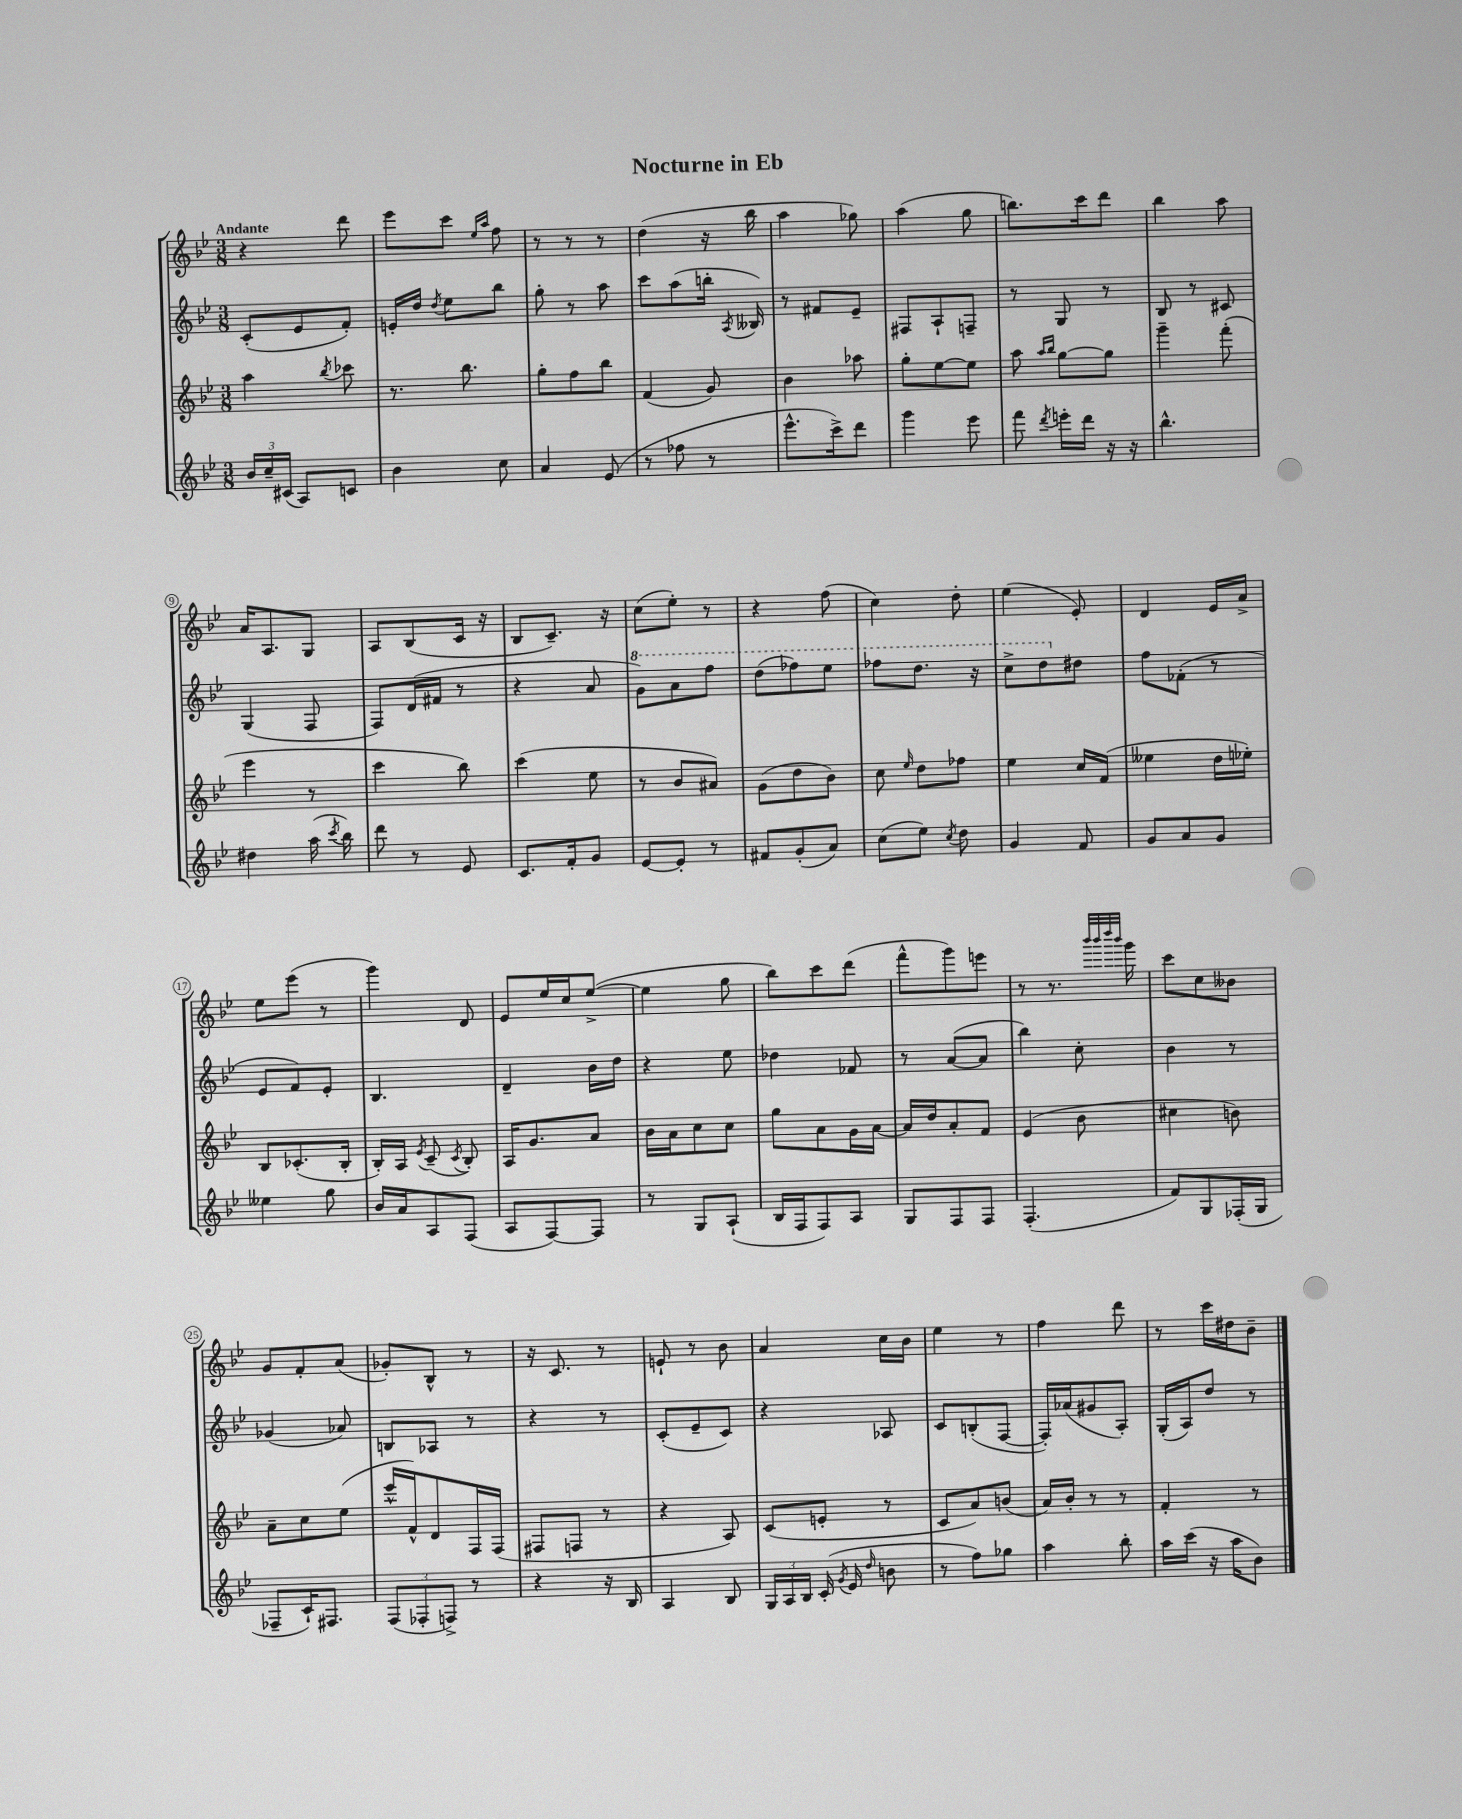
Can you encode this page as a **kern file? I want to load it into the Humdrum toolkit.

**kern	**kern	**kern	**kern
*staff4	*staff3	*staff2	*staff1
*clefG2	*clefG2	*clefG2	*clefG2
*k[b-e-]	*k[b-e-]	*k[b-e-]	*k[b-e-]
*M3/8	*M3/8	*M3/8	*M3/8
24b-	4aa	(8c'	4r
24cc~	.	.	.
(24c#	.	.	.
8A)	.	8e-	.
.	8qbb-	.	.
8c	8ccc-	8f')	8ddd
=	=	=	=
4b-	8.r	16e'	8eee-
.	.	16dd	.
.	.	8qdd	.
.	.	8ee-	8ccc
.	8.bb-	.	.
.	.	.	16qqee-
.	.	.	16qqaa
8cc	.	8bb-	8ff
=	=	=	=
4a	8gg'	8gg'	8r
.	8ff	8r	8r
(8e-	8bb-	8aa	8r
=	=	=	=
8r	(4f	8ccc	(4dd
8ff-	.	(8aa	.
8r	8g)	16bb'	16r
.	.	8qA	.
.	.	16B--)	16bb-
=	=	=	=
8.eee-^^	4b-	8r	4aa
.	.	8f#	.
16ccc^)	.	.	.
8ddd	8aa-	8e-~	8gg-)
=	=	=	=
4ggg	8gg'	8F#	(4aa
.	[8ee-	8A`	.
8eee-	8ee-]	8F~	8gg
=	=	=	=
8fff	8aa	8r	8.bb)
.	16qqaa	.	.
8qddd	16qqbb-	.	.
16eee'	[8gg	8G	.
16ddd	.	.	16ccc
16r	8gg]	8r	8ddd
16r	.	.	.
=	=	=	=
4.bb-^^	4ggg~	8B-	4bb-
.	.	8r	.
.	(8fff'	8c#	8aa
=	=	=	=
4dd#	4eee-	(4G	16a
.	.	.	8.A
(16aa	8r	8F	8G
8qccc	.	.	.
16bb-)	.	.	.
=	=	=	=
8ddd	4ccc	8F)	8A
8r	.	(16d	(8B-
.	.	16f#	.
8e-	8bb-)	8r	16c
.	.	.	16r
=	=	=	=
8.c	(4ccc	4r	8B-
.	.	.	8.c~)
16f'	.	.	.
8g	8ee-	8a	.
.	.	.	16r
=	=	=	=
[8e-	8r	8gg)	(8cc
8e-']	8b-	8aa	8ee-')
8r	8a#)	8fff	8r
=	=	=	=
8f#	(8g	(8ddd	4r
(8g'	8dd	8fff-)	.
8a)	8b-)	8eee-	(8ff
=	=	=	=
(8cc	8cc	8fff-	4cc)
.	16qqee-	.	.
8ee-)	8dd	8.ddd	.
8qcc	.	.	.
8dd	8ff-	.	8dd'
.	.	16r	.
=	=	=	=
4g	4ee-	8ccc^	(4ee-
.	.	8ddd	.
8f	16cc	8dd#	8e-')
.	(16f	.	.
=	=	=	=
8g	4ee--	8ff	4d
8a	.	(8f-'	.
8g	16dd	8r	16e-
.	16ee-')	.	16a^
=	=	=	=
4ee--	8B-	8e-	8ee-
.	(8.c-'	8f)	(8eee-
8gg	.	8e-'	8r
.	16B-'	.	.
=	=	=	=
16b-	16B-')	4.B-	4ggg)
16a	16A	.	.
.	8qe-	.	.
8A	(8c~	.	.
.	8qc	.	.
(8F	8B-')	.	8d
=	=	=	=
8A	16A	4d~	8e-
.	8.g	.	.
[8F)	.	.	16ee-
.	.	.	16cc
8F]	8a	16b-	([8ee-^
.	.	16dd	.
=	=	=	=
8r	16b-	4r	4ee-]
.	16a	.	.
8G	8cc	.	.
(8A`	8cc	8ee-	8gg
=	=	=	=
16B-	8gg	4dd-	8bb-)
16F	.	.	.
8F)	8a	.	8ccc
8A	16g	8f-	(8ddd
.	[16a	.	.
=	=	=	=
8G	16a]	8r	8fff^^
.	16dd	.	.
8F	8a'	([8a	8ggg)
8F	8f	8a]	8eee
=	=	=	=
(4.F'	(4e-	4bb-)	8r
.	.	.	8.r
.	8b-	8cc'	.
.	.	.	32qqbbb-
.	.	.	32qqbbb-
.	.	.	32qqdddd
.	.	.	32qqbbb-
.	.	.	16ggg
=	=	=	=
8f)	4cc#	4b-	8ccc
8G	.	.	8cc
(16F-'	8b)	8r	8b--
16G	.	.	.
=	=	=	=
8F-~	8a~	(4g-	8g
16c`)	8cc	.	8f'
8.F#	.	.	.
.	(8ee-	8a-)	(8a
=	=	=	=
(12F	16eee-^^	8B	8g-')
.	16f^^)	.	.
12F-'	.	.	.
.	8d	8A-	8B-^^
12F^)	.	.	.
8r	16F	8r	8r
.	(16F	.	.
=	=	=	=
4r	8F#	4r	16r
.	.	.	8.c
.	8F	.	.
16r	8r	8r	8r
16B-	.	.	.
=	=	=	=
4A	4r	(8c'	8e`
.	.	8e-~	8r
8B-	8A)	8c)	8b-
=	=	=	=
24G	(8c	4r	4a
24A	.	.	.
24B-	.	.	.
(16c'	8e'	.	.
8qg	.	.	.
16e-	.	.	.
16qqdd	.	.	.
8b	8r	8A-	16cc
.	.	.	16b-
=	=	=	=
8r	8c	8c	4ee-
8ff)	8a)	(8B'	.
8gg-	(8b	[8F	8r
=	=	=	=
4aa	16a)	16F'])	4ff
.	16b-'	(16a-	.
.	8r	8g#	.
8bb-'	8r	8A')	8ddd
=	=	=	=
16aa	4f'	(16G'	8r
(16ccc	.	16A)	.
16r	.	8dd	16ccc
16aa	.	.	16dd#
8b-)	8r	8r	8b-~
==	==	==	==
*-	*-	*-	*-
